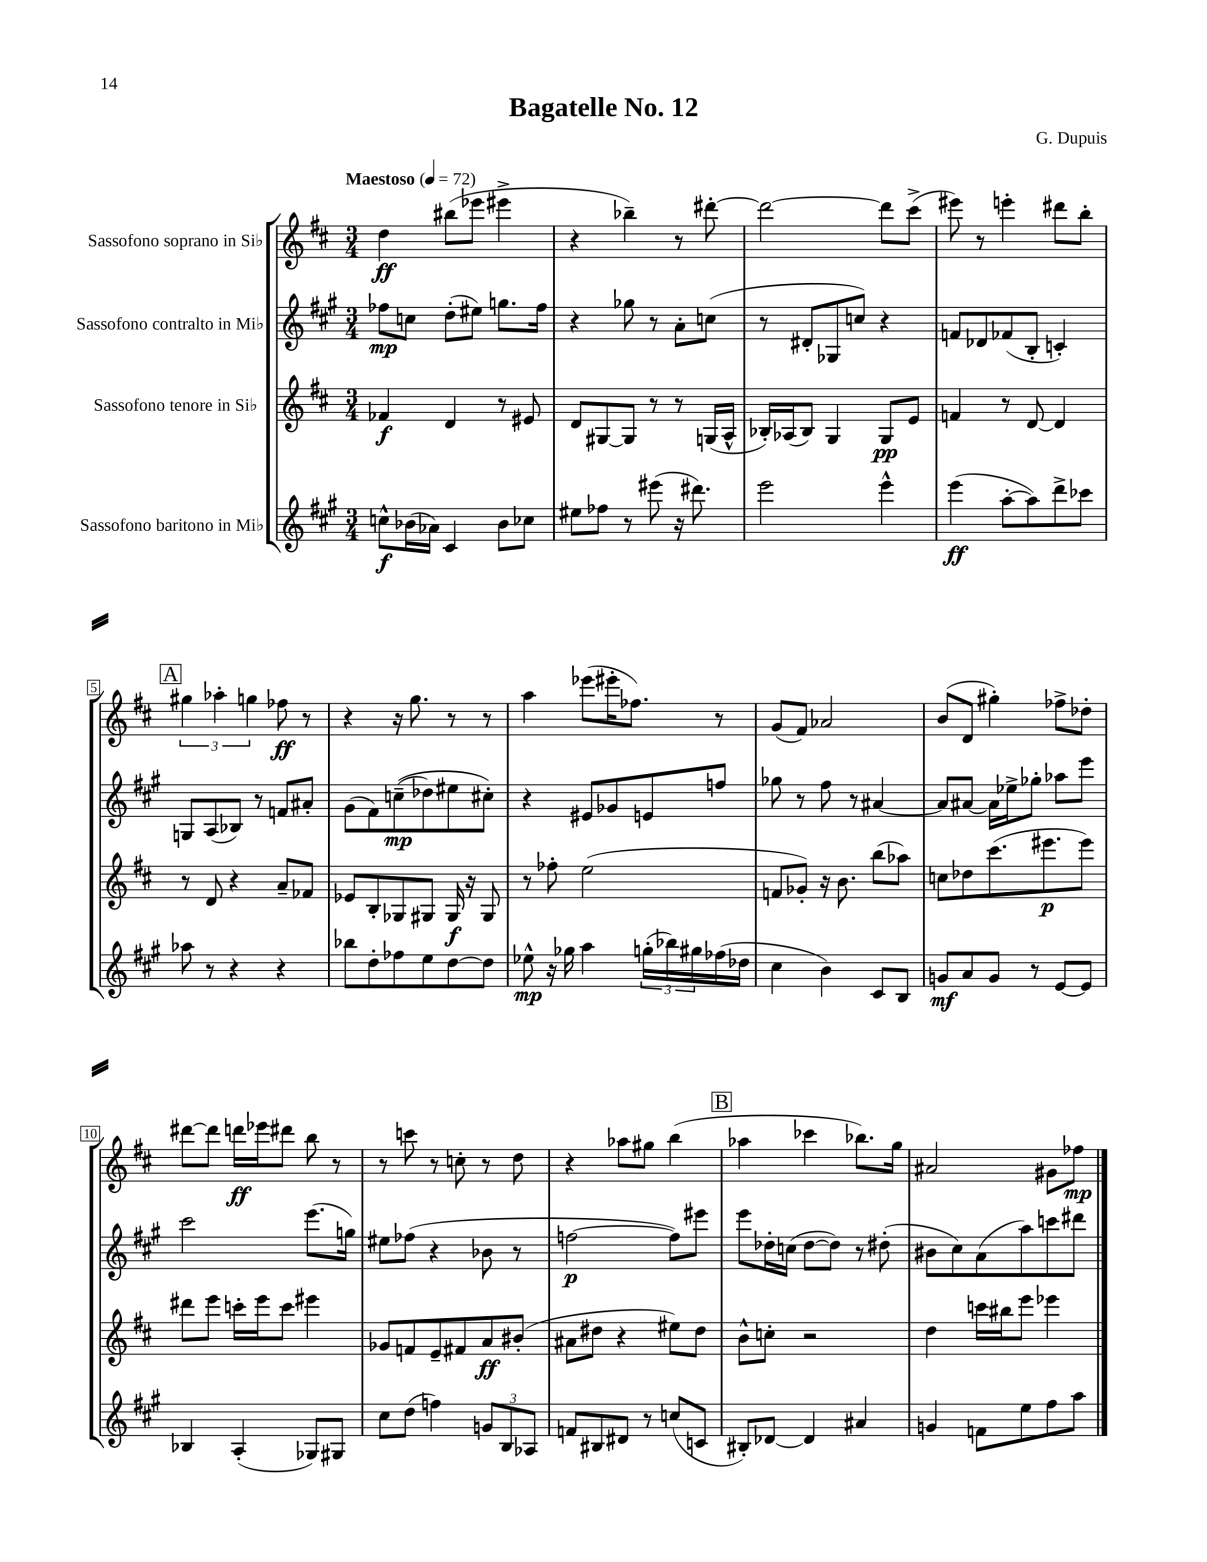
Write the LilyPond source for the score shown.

\header { title = "Bagatelle No. 12" composer = "G. Dupuis" }
<<
\new StaffGroup <<
\new Staff = "s0" \with { instrumentName = "Sassofono soprano in Sib" } {
    \clef treble \key d \major \numericTimeSignature \time 3/4 \tempo "Maestoso" 4 = 72
    d''4\ff bis''8( ees'''8 eis'''4-> |
    r4 bes''4--) r8 dis'''8~-. |
    dis'''2~ dis'''8 cis'''8->( |
    eis'''8) r8 e'''4-. dis'''8 b''8-. |
    \mark \markup { \box "A" } \tuplet 3/2 { gis''4 aes''4-. g''4 } fes''8\ff r8 |
    r4 r16 g''8. r8 r8 |
    a''4 ees'''8( eis'''16-. fes''8.) r8 |
    g'8( fis'8) aes'2 |
    b'8( d'8 gis''4-.) fes''8-> des''8-. |
    dis'''8~ dis'''8 d'''16\ff ees'''16 dis'''8 b''8 r8 |
    r8 c'''8 r8 c''8-. r8 d''8 |
    r4 aes''8 gis''8 b''4( |
    \mark \markup { \box "B" } aes''4 ces'''4 bes''8.) g''16 |
    ais'2 gis'8 fes''8\mp \bar "|." |
}
\new Staff = "s1" \with { instrumentName = "Sassofono contralto in Mib" } {
    \clef treble \key a \major \numericTimeSignature \time 3/4
    fes''8\mp c''8 d''8-.( eis''8) g''8. fes''16 |
    r4 ges''8 r8 a'8-. c''8( |
    r8 dis'8-. ges8 c''8) r4 |
    f'8 des'8 fes'8( b8-. c'4-.) |
    \mark \markup { \box "A" } g8 a8( bes8) r8 f'8 ais'8-. |
    gis'8( fis'8) c''8--\mp(\( des''8) eis''8 cis''8-.\) |
    r4 eis'8 ges'8 e'8 f''8 |
    ges''8 r8 fis''8 r8 ais'4~ |
    ais'8 ais'8~ ais'16 ees''16-> ges''8-. aes''8 e'''8 |
    cis'''2 e'''8.( g''16) |
    eis''8 fes''8( r4 bes'8 r8 |
    f''2~\p f''8) eis'''8 |
    \mark \markup { \box "B" } e'''8 des''16-. c''16( des''8~ des''8) r8 dis''8-.( |
    bis'8 cis''8) a'8( a''8) c'''8 dis'''8 \bar "|." |
}
\new Staff = "s2" \with { instrumentName = "Sassofono tenore in Sib" } {
    \clef treble \key d \major \numericTimeSignature \time 3/4
    fes'4\f d'4 r8 eis'8 |
    d'8 gis8~ gis8 r8 r8 g16( a16-^ |
    bes16-.) aes16( bes8) g4 g8\pp e'8 |
    f'4 r8 d'8~ d'4 |
    \mark \markup { \box "A" } r8 d'8 r4 a'8-- fes'8 |
    ees'8 b8-. ges8 gis8 gis16\f r16 gis8 |
    r8 fes''8-. e''2( |
    f'8 ges'8-.) r16 b'8. b''8( aes''8) |
    c''8 des''8 cis'''8.( eis'''8.\p eis'''8) |
    dis'''8 e'''8 c'''16-. e'''16 c'''8 eis'''4 |
    ges'8 f'8 e'8-- fis'8 a'8\ff bis'8-.( |
    ais'8 dis''8 r4 eis''8) dis''8 |
    \mark \markup { \box "B" } b'8-^ c''8-. r2 |
    d''4 c'''16 bis''16 e'''8 ees'''4 \bar "|." |
}
\new Staff = "s3" \with { instrumentName = "Sassofono baritono in Mib" } {
    \clef treble \key a \major \numericTimeSignature \time 3/4
    c''8-^\f bes'16( aes'16) cis'4 bes'8 ces''8 |
    eis''8 fes''8 r8 eis'''8( r16 dis'''8.) |
    e'''2 e'''4-^ |
    e'''4\ff( a''8~-. a''8) d'''8-> ces'''8 |
    \mark \markup { \box "A" } aes''8 r8 r4 r4 |
    bes''8 d''8-. fes''8 e''8 d''8~ d''8 |
    ees''8-^\mp r16 ges''16 a''4 \tuplet 3/2 { g''16-.( bes''16) gis''16 } fes''16( des''16 |
    cis''4 b'4) cis'8 b8 |
    g'8\mf a'8 g'8 r8 e'8~ e'8 |
    bes4 a4-.( ges8) gis8 |
    cis''8 d''8( f''4) \tuplet 3/2 { g'8 b8 aes8 } |
    f'8 bis8 dis'8 r8 c''8( c'8 |
    \mark \markup { \box "B" } bis8-.) des'8~ des'4 ais'4 |
    g'4 f'8 e''8 fis''8 a''8 \bar "|." |
}
>>
>>
\layout { \context { \Score \override BarNumber.stencil = #(make-stencil-boxer 0.1 0.3 ly:text-interface::print) } }
